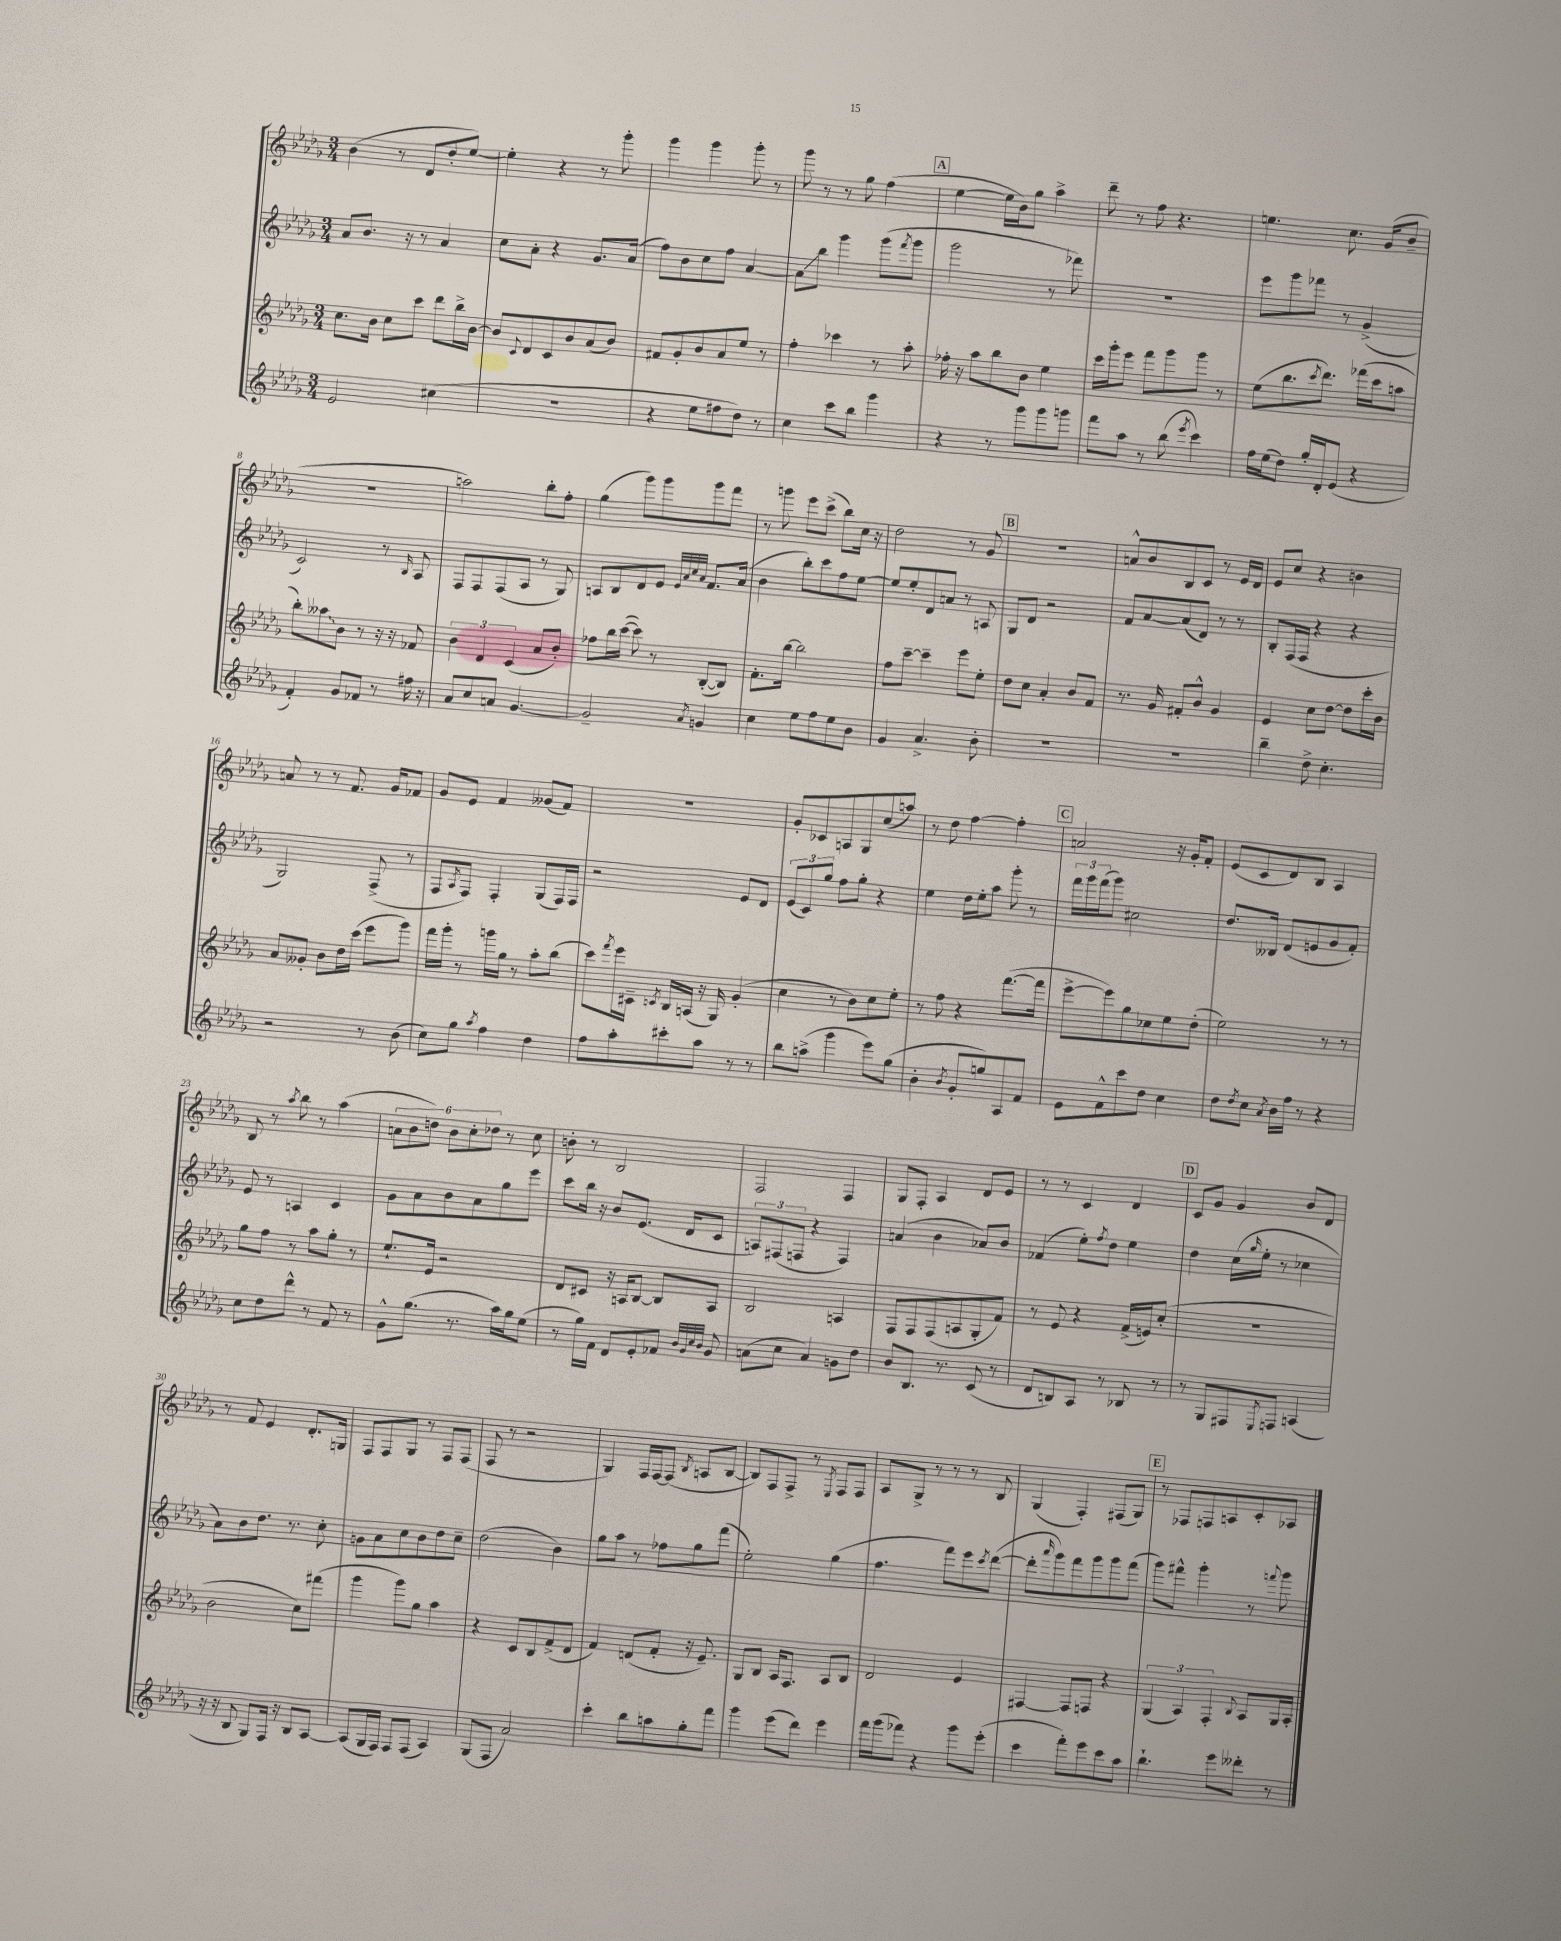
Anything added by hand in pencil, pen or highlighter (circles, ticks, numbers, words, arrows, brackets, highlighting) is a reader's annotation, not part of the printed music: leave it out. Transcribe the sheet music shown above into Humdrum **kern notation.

**kern	**kern	**kern	**kern
*staff4	*staff3	*staff2	*staff1
*clefG2	*clefG2	*clefG2	*clefG2
*k[b-e-a-d-g-]	*k[b-e-a-d-g-]	*k[b-e-a-d-g-]	*k[b-e-a-d-g-]
*M3/4	*M3/4	*M3/4	*M3/4
2e-	8.cc	8a-	(4b-
.	.	8.b-	.
.	16b-	.	.
.	8cc	.	8r
.	.	16r	.
.	8ccc	8r	8d-
(4cc#	8ddd-	4a-	8dd-'
.	16bb-^	.	[8ee-)
.	[16b-	.	.
=	=	=	=
2.r	8b-]	8cc	4ee-']
.	8qqc	.	.
.	8d-	8a-'	.
.	8c	4r	4r
.	8b-	.	.
.	(8a-	8.g-	8r
.	8b-)	.	8ggg-'
.	.	(16a-	.
=	=	=	=
4r	8f#	8ff)	4ggg-
.	8g-'	8b-	.
8ee-	8b-	8cc	4ggg-
8ff#	8a-	8ff	.
8dd-)	8ee-	[4a-	8ggg-'
8r	8r	.	8r
=	=	=	=
4cc	4ff'	8a-]	8ggg-
.	.	8bb-	8r
8ccc	4ccc-	4ggg-	8r
8bb-	.	.	8gg-
4ggg-	8r	(8ggg-	(4ff
.	.	8qfff	.
.	8aa-'	8ggg-	.
=	=	=	=
4r	16ff-'	2ggg-	[4ee-
.	16r	.	.
.	8aa-	.	.
8r	8bb-	.	16ee-]
.	.	.	16b-)
8ggg-	8b-	.	8gg-
8ggg-	4ee-	8r	4aa-^
8ggg	.	8fff-)	.
=	=	=	=
8fff	16ccc	2.r	8ddd-~
.	16ggg-'	.	.
8aa-	8eee-	.	8r
8r	8fff	.	8ff
(8bb-	8ggg-	.	4.r
8qeee-	.	.	.
4ccc)	8ggg-	.	.
.	8r	.	.
=	=	=	=
16ff	(8ee-	8eee-	4.ee
(16ee-	.	.	.
8dd-)	8.bb-	8ggg-	.
16gg-'	.	8fff-	.
.	8qccc	.	.
16d-'	8.ddd-)	.	.
(8e-	.	8r	8.cc
4r	(16fff-	(4g-^	.
.	16ccc	.	(16g-
.	8aa	.	8b-~
=	=	=	=
4f')	8bb-')	2c)	2.r
.	8aa--	.	.
8g-	8b-	.	.
8f-	8r	.	.
8r	16r	8r	.
.	16r	.	.
.	.	16qqB-	.
16ff#	8f-	8A-	.
16r	.	.	.
=	=	=	=
8a-	6b-	8F	2aa)
8cc	.	8F	.
.	6d-	.	.
8a	.	(8F	.
.	(6c	.	.
[4.g-	.	8A-	.
.	8a-	8r	8bb-'
.	8b-')	8G-)	8ff'
=	=	=	=
2g-~]	8ff-	8A	(4gg-
.	16bb-	8B-	.
.	([16ccc	.	.
.	8ccc])	8d-	8ggg-)
.	8r	8e-	8ggg-
.	.	32qqe-	.
.	.	32qqa-	.
.	.	32qqcc	.
8qa-	.	32qqa-	.
4g	([8B-'	8.f	8ggg-
.	8B-])	.	8fff
.	.	(16a-	.
=	=	=	=
4cc	8.f'	4b-	8r
.	.	.	8ggg
.	[16bb-	.	.
8ee-	2bb-]	8bb-')	8eee-
8ff	.	8ccc	(8ccc^
8ee-	.	8ff	8bb-)
8b-	.	[8ee-	16cc
.	.	.	16r
=	=	=	=
4g-	8ff	8ee-]	2dd-
.	[8ccc~	8ee-'	.
4.a-^	4ccc~]	8d-	.
.	.	8a	.
.	8eee-	8r	8r
8b-'	8ee-'	8A	8g-
=	=	=	=
2.r	8dd-	8G-	2.r
.	8cc	8d-	.
.	4a-'	2r	.
.	8b-	.	.
.	8f	.	.
=	=	=	=
2.r	8.r	8f	8a^^
.	.	[8a-	8b-
.	16g-	.	.
.	8f#'	(8a-]	8B-
.	8b-^^	8d-)	8c
.	4g-	8r	8r
.	.	8r	16e-
.	.	.	16d-
=	=	=	=
4bb-~	4e-	8B-'	8e-
.	.	(16F	8cc
.	.	16F	.
8dd-^	8cc	4r	4r
4.cc'	[8dd-	.	.
.	8dd-]	4r	4b
.	16ccc'	.	.
.	16b-	.	.
=	=	=	=
2r	8a-	2G-)	8a
.	8g--'	.	8r
.	8b-	.	8r
.	16dd-	.	8.f
.	(16ccc	.	.
8r	8eee-	(8F^	.
.	.	.	16g-
(8b-	8ggg-)	8r	8f-
=	=	=	=
8cc)	16fff	8F	8g-
.	16ggg-'	.	.
.	.	8qA-	.
8gg-	8r	8F)	8e-
8qaa-	.	.	.
4ff	16ggg	4F'	4f
.	16gg-	.	.
.	8r	.	.
4dd-	8aa-'	(8G-	(8g--
.	(8bb-	16F)	8f)
.	.	16F	.
=	=	=	=
8ff	8ccc)	2r	2.r
.	8qfff	.	.
8aa-'	16eee-	.	.
.	16c#~	.	.
.	8qc	.	.
8ccc#'	16B-	.	.
.	(16A	.	.
8aa-	16r	.	.
.	16G-)	.	.
8r	(4g-'	8e-	.
8r	.	8d-	.
=	=	=	=
8bb-	4cc	(12e-	8g-'
.	.	12c)	.
(8aa^	.	.	8c-
.	.	12gg-	.
4ggg-	8r	8ff	8A
.	8b-)	8gg-'	8G-
8eee-)	8cc	4r	(8cc
(8gg-	8ee-'	.	8aa)
=	=	=	=
4b-'	8r	4ee-	8r
.	8ff	.	8dd-
8qb-	.	.	.
8g-'	4r	16dd-	[4ff
.	.	16ee-'	.
8gg)	.	8aa-	.
8A-	([8.fff	8ggg-'	4ff']
8f	.	8r	.
.	16fff]	.	.
=	=	=	=
8e-	[8eee-^	24fff	2a
.	.	24ggg-	.
.	.	(24fff	.
8f^^	8eee-])	8ggg-)	.
8ccc	8gg-	2cc#	.
8dd-	8cc-	.	.
4cc	8ee-	.	16r
.	.	.	16g-'
.	(8dd-'	.	8f'
=	=	=	=
8dd-	2ee-)	8.dd-	(8e-
8qdd-	.	.	.
8cc	.	.	8c
.	.	16B--	.
8qa-	.	.	.
16b-	.	(8d-	8d-)
16ff	.	.	.
8r	.	8e	8B-
4r	8r	8g-	4A-
.	8r	8f')	.
=	=	=	=
8cc	8gg-	8e-	8B-
8dd-	8ff	8r	8r
.	.	.	8qaa-
8ddd-^^	8r	4A	8bb-
8r	8aa-	.	8r
8f	8gg-'	4c	(4aa-
8r	8r	.	.
=	=	=	=
8g-^^	8.ee-`	8g-	12a
.	.	.	12b-
(8.gg-	.	8a-	.
.	.	.	12dd)
.	16e-	.	.
.	2r	8b-	12b-
8.r	.	.	.
.	.	.	12cc'
.	.	8a-	.
.	.	.	12dd-
16aa-)	.	8gg-	8r
16gg-	.	.	.
(8ee-	.	8eee-	8cc
=	=	=	=
8r	8d-	8ccc	8b'
16gg-)	8c#	16bb-	8r
16f	.	16r	.
8d-	16r	8b-	2B-
.	16A	.	.
8e-'	[8B-	(8.e-	.
8f-	8B-]	.	.
.	.	16d-	.
32qqb-	.	.	.
32qqg-	.	.	.
32qqcc	.	.	.
32qqb-	.	.	.
8g-	8A	8c	.
=	=	=	=
(8a	2B-	12A)	2F
.	.	(12F#	.
8cc	.	.	.
.	.	12F	.
4a)	.	4r	.
8g	4A	4F)	4F
8dd-	.	.	.
=	=	=	=
8b-	8F	(4a	8G-
8.B-	8F	.	8F'
.	(8F	4b-	4A-
8.r	.	.	.
.	8A	.	.
(8c	8G-'	8a-)	8d-
8r	8f)	8b-	8e-
=	=	=	=
8d-	8r	(4f-	8r
8B)	8e-	.	8r
8A-	4r	8ee-')	4c
.	.	8qff	.
8r	.	8dd-	.
8B-	(16f^	4ee-	4d-
.	16e)	.	.
8r	(8cc'	.	.
=	=	=	=
8r	2.r	4dd-	8c
8G-	.	.	8g-
8F#	.	(16cc	4g-
.	.	16qqgg-	.
.	.	16ee-'	.
8qE-	.	.	.
8F	.	8r	.
(4A	.	4cc-	8b-
.	.	.	8d-
=	=	=	=
16r	2b-	8a-)	8r
16r	.	.	.
8B-	.	8b-	8f
8G-)	.	8.dd-	4e-
16F	.	.	.
16r	.	8.r	.
8B-	8cc)	.	8.d-'
[8A-	(8fff#	8cc'	.
.	.	.	16G
=	=	=	=
(8A-]	4ggg-	8g	8F
16G-	.	8a-	8F
16F)	.	.	.
8F	8ggg-)	8cc	8G-
(8F	8gg-	8b-	8r
4A-)	4aa-	8dd-	8F
.	.	8cc~	(8F
=	=	=	=
(8G-	4r	(2dd-	8F
8F	.	.	8r
2a-)	8c	.	2r
.	8B-	.	.
.	(8f^	4b-)	.
.	8d-	.	.
=	=	=	=
4ccc'	4f)	8gg-	4G-)
.	.	8aa-	.
8bb-	(8d	8r	16F
.	.	.	[16F
8aa	8f'	8ff-	(8F]
.	.	.	8qB-
8gg-'	16r	8gg-	8A
.	8.e-~)	.	.
8fff	.	(8fff	[8B-
=	=	=	=
4ggg-	8G-	2ee-')	8B-])
.	8B-	.	8F
(8eee-	16A-	.	8F^
.	8.F	.	.
8ddd-)	.	.	8r
.	.	.	8qE-
4eee-	8A-	(4gg-	8F
.	8B-	.	8F
=	=	=	=
16fff	2d-	4.ff	8A-
(16ggg-	.	.	.
8fff-)	.	.	8G-^
4r	.	.	8r
.	.	8fff)	8r
8ggg-	4e-	8eee-	8r
.	.	8qccc	.
(8eee-'	.	([8ddd-	8B-
=	=	=	=
4ccc	[4F#	8ddd-']	(4G-
.	.	16qqaaa-	.
.	.	8ggg-)	.
8fff')	8F#]	8fff	4F')
8eee-	8F	8ggg-	.
8ccc	4r	8ggg-	(8F#
8aa-	.	(8fff	8G-)
=	=	=	=
4.bb-`	(6G-	8ggg-)	8r
.	.	8fff#^^	8F-
.	6A-)	.	.
.	.	4ggg-'	8F
.	6F'	.	.
8eee-	.	.	8A
.	8qqB-	.	.
8ddd--'	8A-	8r	8c'
.	.	8qqfff	.
8r	16G-	8ggg-	8A-
.	16A-'	.	.
==	==	==	==
*-	*-	*-	*-
